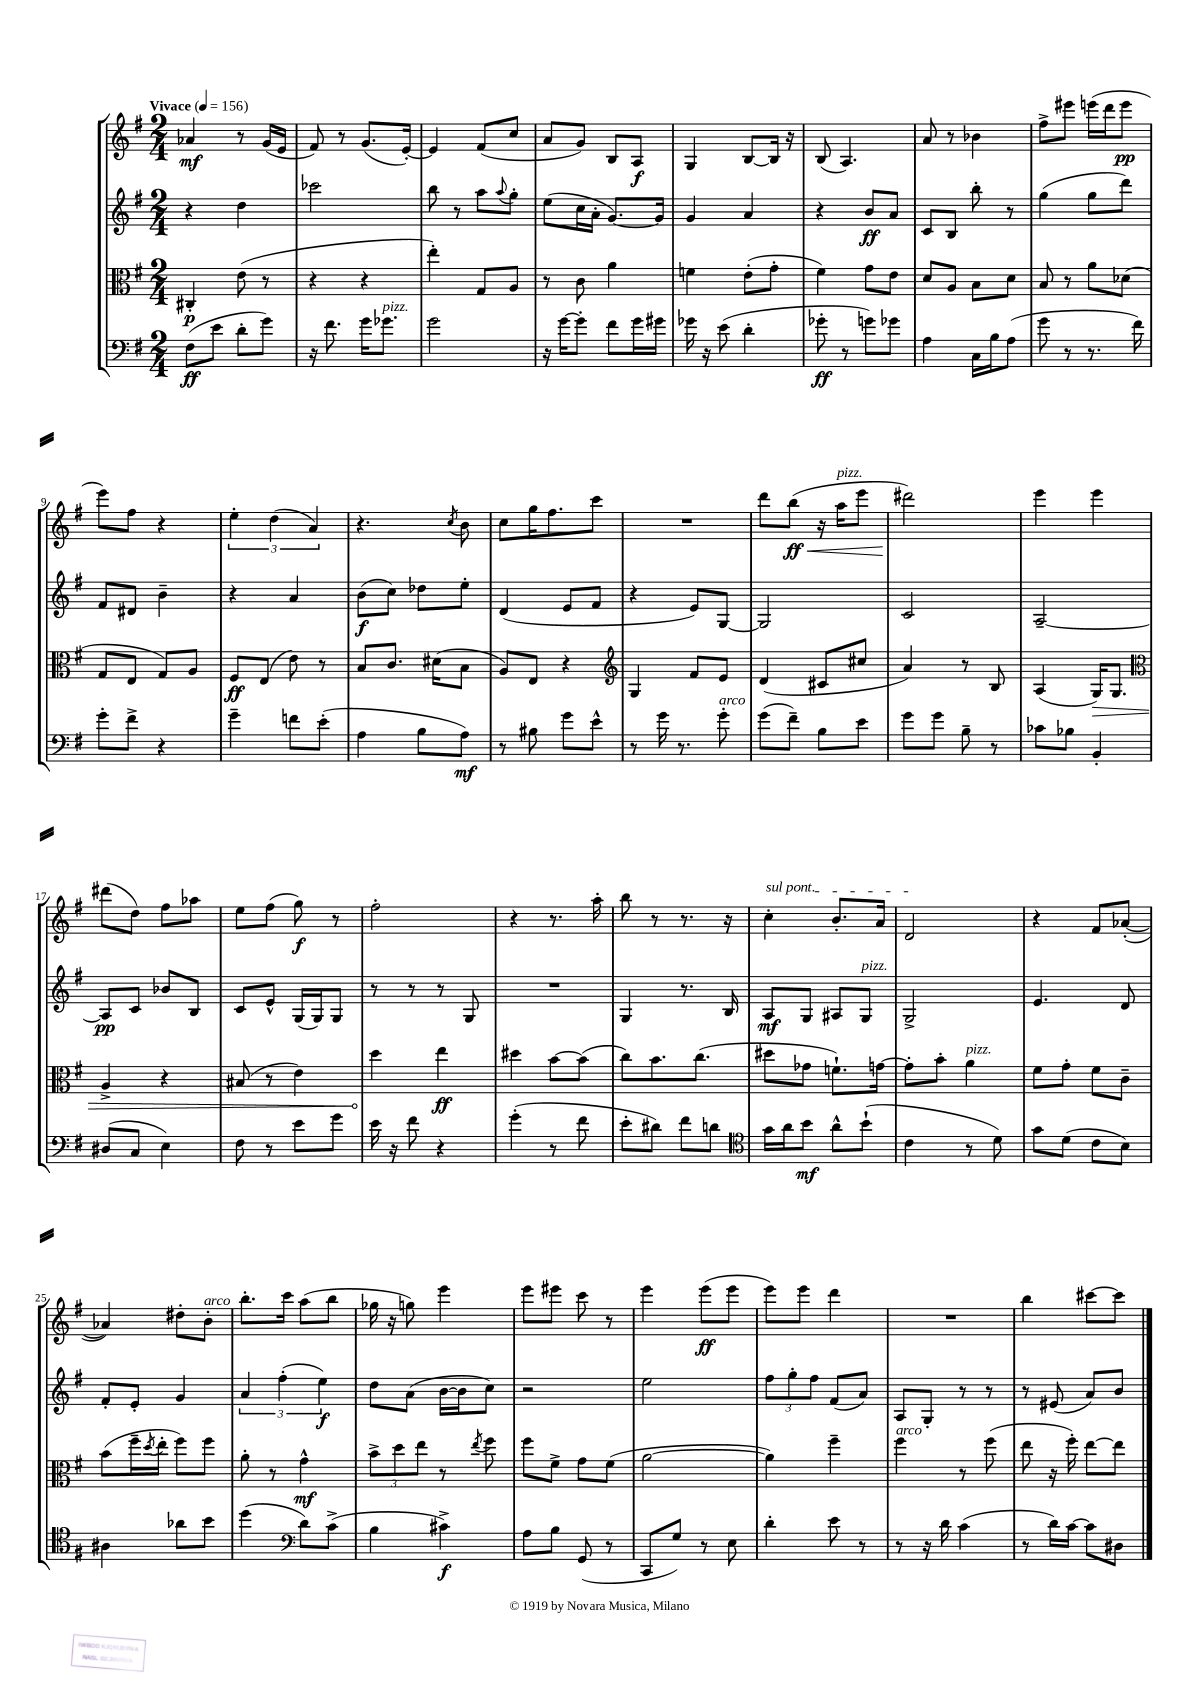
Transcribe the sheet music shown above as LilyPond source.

<<
\new StaffGroup <<
\new Staff = "s0" {
    \clef treble \key g \major \numericTimeSignature \time 2/4 \tempo "Vivace" 4 = 156
    aes'4\mf r8 g'16( e'16 |
    fis'8) r8 g'8.( e'16~-.) |
    e'4 fis'8( c''8 |
    a'8 g'8) b8 a8\f |
    g4 b8~ b16 r16 |
    b8( a4.) |
    a'8 r8 bes'4 |
    fis''8-> eis'''8 e'''16( d'''16 e'''8\pp |
    e'''8) fis''8 r4 |
    \tuplet 3/2 { e''4-. d''4( a'4) } |
    r4. \acciaccatura { c''8 } b'8 |
    c''8 g''16 fis''8. c'''8 |
    R2 |
    d'''8 b''8\ff\<( r16 a''16^\markup { \italic "pizz." } e'''8 |
    dis'''2\!) |
    e'''4 e'''4 |
    dis'''8( d''8) fis''8 aes''8 |
    e''8 fis''8( g''8\f) r8 |
    fis''2-. |
    r4 r8. a''16-. |
    b''8 r8 r8. r16 |
    \once \override TextSpanner.bound-details.left.text = \markup { \italic "sul pont." } c''4-.\startTextSpan b'8.-. a'16 |
    d'2\stopTextSpan |
    r4 fis'8 aes'8~-.( |
    aes'4) dis''8-. b'8-.^\markup { \italic "arco" } |
    b''8.-. c'''16 a''8( b''8 |
    ges''16 r16 g''8) e'''4 |
    e'''8 eis'''8 c'''8 r8 |
    e'''4 e'''8\ff( e'''8 |
    e'''8) e'''8 d'''4 |
    R2 |
    b''4 cis'''8~ cis'''8 \bar "|." |
}
\new Staff = "s1" {
    \clef treble \key g \major \numericTimeSignature \time 2/4
    r4 d''4 |
    ces'''2 |
    b''8 r8 a''8 \appoggiatura { a''8 } g''8-. |
    e''8( c''16 a'16-. g'8.~) g'16 |
    g'4 a'4 |
    r4 b'8\ff a'8 |
    c'8 b8 b''8-. r8 |
    g''4( g''8 d'''8) |
    fis'8 dis'8 b'4-- |
    r4 a'4 |
    b'8\f( c''8) des''8 e''8-. |
    d'4( e'8 fis'8 |
    r4 e'8) g8~ |
    g2 |
    c'2 |
    a2~-- |
    a8\pp c'8 bes'8 b8 |
    c'8 e'8-^ g16( g16) g8 |
    r8 r8 r8 g8 |
    R2 |
    g4 r8. b16 |
    a8\mf g8 ais8 g8^\markup { \italic "pizz." } |
    g2-> |
    e'4. d'8 |
    fis'8-. e'8-. g'4 |
    \tuplet 3/2 { a'4 fis''4-.( e''4\f) } |
    d''8 a'8( b'16~ b'16 c''8) |
    r2 |
    e''2 |
    \tuplet 3/2 { fis''8 g''8-. fis''8 } fis'8( a'8) |
    a8 g8-. r8 r8 |
    r8 eis'8( a'8) b'8 \bar "|." |
}
\new Staff = "s2" {
    \clef alto \key g \major \numericTimeSignature \time 2/4
    cis4-.\p e'8( r8 |
    r4 r4 |
    e''4-.) g8 a8 |
    r8 c'8 a'4 |
    f'4 e'8-.( g'8-. |
    fis'4) g'8 e'8 |
    d'8 a8 b8 d'8 |
    b8 r8 a'8 des'8( |
    g8 e8 g8) a8 |
    fis8\ff e8( e'8) r8 |
    b8 c'8. dis'16( b8 |
    a8) e8 r4 |
    \clef treble g4 fis'8 e'8 |
    d'4( cis'8 cis''8 |
    a'4) r8 b8 |
    a4( \once \override Hairpin.circled-tip = ##t g16\>) g8. |
    \clef alto a4-> r4 |
    bis8( r8 e'4) |
    d''4\! e''4\ff |
    dis''4 b'8~ b'8( |
    c''8) b'8. c''8.( |
    dis''8 ges'8 f'8.-!) g'16~ |
    g'8-. b'8-. a'4^\markup { \italic "pizz." } |
    fis'8 g'8-. fis'8 c'8-- |
    b'8( fis''16-- \acciaccatura { d''8 } e''16-. fis''8) fis''8 |
    a'8-. r8 g'4-^\mf |
    \tuplet 3/2 { b'8-> d''8 e''8 } r8 \acciaccatura { e''8 } fis''8 |
    fis''8 fis'8-> g'8 fis'8( |
    a'2~ |
    a'4) fis''4-- |
    fis''4^\markup { \italic "arco" } r8 fis''8( |
    e''8 r16 fis''16-.) e''8~ e''8 \bar "|." |
}
\new Staff = "s3" {
    \clef bass \key g \major \numericTimeSignature \time 2/4
    fis8\ff( e'8 d'8-. g'8) |
    r16 fis'8. g'16 ges'8.^\markup { \italic "pizz." } |
    g'2 |
    r16 g'16~ g'8-. fis'8 g'16 gis'16 |
    ges'16 r16 e'8( d'4-. |
    ges'8-.\ff r8 g'8) ges'8 |
    a4 c16 b16 a8( |
    g'8 r8 r8. fis'16) |
    g'8-. fis'8-> r4 |
    g'4-- f'8 e'8-.( |
    a4 b8 a8\mf) |
    r8 bis8 g'8 e'8-^ |
    r8 g'16 r8. g'8-.^\markup { \italic "arco" } |
    g'8( fis'8--) b8 e'8 |
    g'8 g'8 b8-- r8 |
    ces'8 bes8 b,4-. |
    dis8( c8 e4) |
    fis8 r8 e'8 g'8 |
    e'16 r16 fis'8 r4 |
    g'4-.( r8 fis'8 |
    e'8-. dis'8) fis'8 d'8 |
    \clef tenor g'16 a'16 b'8\mf a'8-^ b'8-!( |
    c'4 r8 d'8) |
    g'8 d'8( c'8 b8) |
    ais4 aes'8 b'8 |
    d''4( \clef bass d'8) c'8->( |
    b4 cis'4->\f) |
    a8 b8 g,8( r8 |
    c,8 g8) r8 e8 |
    d'4-. e'8 r8 |
    r8 r16 d'16 c'4( |
    r8 d'16) c'16~ c'8 dis8 \bar "|." |
}
>>
>>
